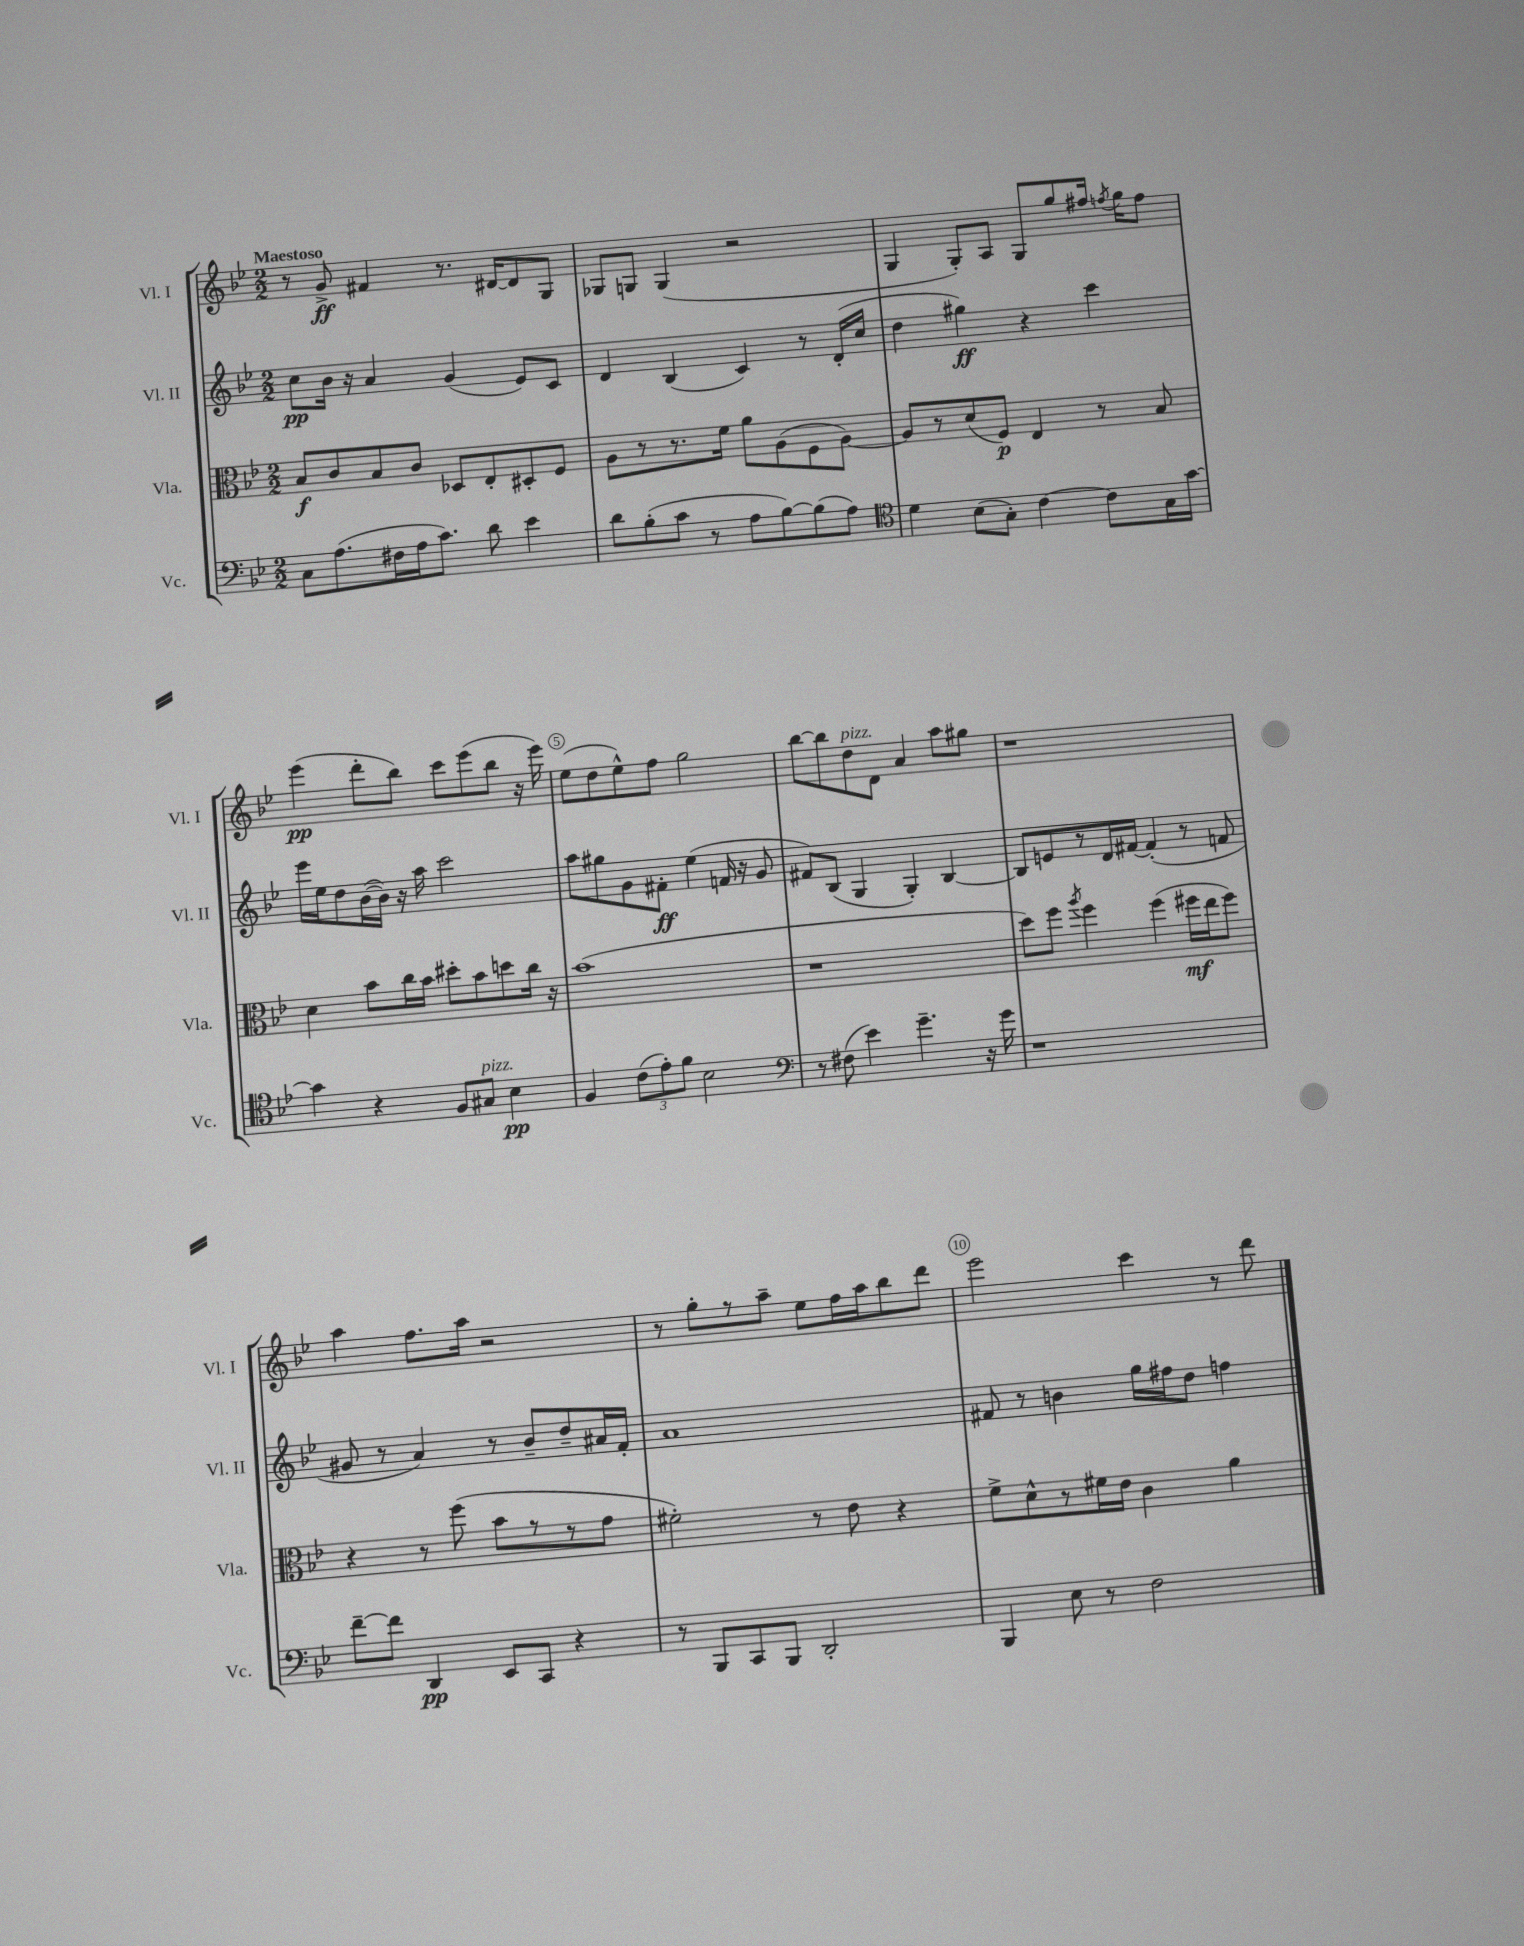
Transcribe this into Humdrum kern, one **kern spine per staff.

**kern	**dynam	**kern	**dynam	**kern	**dynam	**kern	**dynam
*part4	*part4	*part3	*part3	*part2	*part2	*part1	*part1
*staff4	*staff4	*staff3	*staff3	*staff2	*staff2	*staff1	*staff1
*I"Vc.	*	*I"Vla.	*	*I"Vl. II	*	*I"Vl. I	*
*I'Vc.	*	*I'Vla.	*	*I'Vl. II	*	*I'Vl. I	*
*clefF4	*	*clefC3	*	*clefG2	*	*clefG2	*
*k[b-e-]	*	*k[b-e-]	*	*k[b-e-]	*	*k[b-e-]	*
*M2/2	*	*M2/2	*	*M2/2	*	*M2/2	*
=1	=1	=1	=1	=1	=1	=1	=1
!	!	!	!	!	!	!LO:TX:a:B:t=Maestoso	!
8C\L	.	8B-/L	f	8cc\L	pp	8r	.
(8.A\	.	8c/	.	16b-\Jk	.	8g^/	ff
.	.	.	.	16r	.	.	.
.	.	8B-/	.	4a/	.	4f#X/	.
16F#X\L	.	.	.	.	.	.	.
16A\J	.	8c/J	.	.	.	.	.
8.c\J)	.	.	.	.	.	.	.
.	.	8D-X/L	.	(4g/	.	8.r	.
8d\	.	8E-'/	.	.	.	.	.
.	.	.	.	.	.	[16d#X/KL	.
4e-\	.	8D#X'/	.	8e-/L)	.	8d#/]	.
.	.	8F/J	.	8c/J	.	8G/J	.
=2	=2	=2	=2	=2	=2	=2	=2
8d\L	.	8A\L	.	4d/	.	8G-X/L	.
(8B-'\	.	8r	.	.	.	8Gn/J	.
8c\J	.	8.r	.	(4B-/	.	(4G/	.
8r	.	.	.	.	.	.	.
.	.	16f\Jk	.	.	.	.	.
8A\L	.	8a\L	.	4c/)	.	2r	.
[8B-\)	.	(8A\	.	.	.	.	.
(8B-\]	.	8F\	.	8r	.	.	.
8A\J)	.	[8A\J)	.	(16d'/LL	.	.	.
.	.	.	.	16cc/JJ	.	.	.
=3	=3	=3	=3	=3	=3	=3	=3
*clefC4	*	*	*	*	*	*	*
4d\	.	8A/L]	.	4dd\	.	4G/	.
.	.	8r	.	.	.	.	.
(8B-\L	.	(8d/	.	4gg#X\)	ff	8G'/L)	.
8G'\J)	.	8F/J)	p	.	.	8A/J	.
[4c\	.	4E-/	.	4r	.	8G/L	.
.	.	.	.	.	.	8gg/	.
8c\L]	.	8r	.	4ccc\	.	16ff#X/Jk	.
.	.	.	.	.	.	8qffn/	.
.	.	.	.	.	.	16gg\KL	.
16G\L	.	8B-/	.	.	.	8ff\J	.
[16g\JJ	.	.	.	.	.	.	.
!!LO:LB:g=z
=4	=4	=4	=4	=4	=4	=4	=4
4g\]	.	4d\	.	16eee-\LL	.	(4eee-\	pp
.	.	.	.	16ee-\J	.	.	.
.	.	.	.	8dd\	.	.	.
4r	.	8b-\L	.	([16b-\L	.	8ddd'\L	.
.	.	.	.	16b-\JJ])	.	.	.
.	.	16cc\L	.	16r	.	8bb-\J)	.
.	.	16b-\JJ	.	16aa\	.	.	.
8F/L	.	8dd#X'\L	.	2ccc\	.	8ccc\L	.
!LO:TX:a:i:t=pizz.	!	!	!	!	!	!	!
8G#X/J	.	8b-\	.	.	.	(8eee-\	.
4B-\	pp	8ddn\	.	.	.	8bb-\J	.
.	.	16cc\Jk	.	.	.	16r	.
.	.	16r	.	.	.	16eee-\)	.
=5	=5	=5	=5	=5	=5	=5	=5
4F/	.	(1b-	.	8aa\L	.	(8ee-\L	.
.	.	.	.	8gg#X\	.	8dd\	.
(12c\L	.	.	.	8g\	.	8ee-^^\)	.
12e-'\)	.	.	.	.	.	.	.
.	.	.	.	8f#X'\J	ff	8ff\J	.
12f\J	.	.	.	.	.	.	.
2B-\	.	.	.	(4ee-\	.	2gg\	.
.	.	.	.	16fn/	.	.	.
.	.	.	.	16r	.	.	.
.	.	.	.	8g/	.	.	.
=6	=6	=6	=6	=6	=6	=6	=6
*clefF4	*	*	*	*	*	*	*
8r	.	1r	.	8f#X/L)	.	[8bb-\L	.
(8F#X\	.	.	.	(8B-/J	.	8bb-\]	.
!	!	!	!	!	!	!LO:TX:a:i:t=pizz.	!
4e-\)	.	.	.	4G/	.	8dd\	.
.	.	.	.	.	.	8d\J	.
4.g~\	.	.	.	4G'/)	.	4a/	.
.	.	.	.	[4B-/	.	8aa\L	.
16r	.	.	.	.	.	8gg#X\J	.
16g\	.	.	.	.	.	.	.
=7	=7	=7	=7	=7	=7	=7	=7
1r	.	8dd\L)	.	8B-/L]	.	1r	.
.	.	8ff\J	.	8en/	.	.	.
.	.	8qaa/	.	.	.	.	.
.	.	4ff\	.	8r	.	.	.
.	.	.	.	16d/L	.	.	.
.	.	.	.	[16f#X/JJ	.	.	.
.	.	(4ff\	.	(4f#'/]	.	.	.
.	.	16ff#X\LL	mf	8r	.	.	.
.	.	16ee-\J	.	.	.	.	.
.	.	8ff#\J)	.	8fn/	.	.	.
!!LO:LB:g=z
=8	=8	=8	=8	=8	=8	=8	=8
[8f~\L	.	4r	.	8g#X/	.	4aa\	.
8f\J]	.	.	.	8r	.	.	.
4DD/	pp	8r	.	4a/)	.	8.ff\L	.
.	.	(8ff\	.	.	.	.	.
.	.	.	.	.	.	16aa\Jk	.
8EE-/L	.	8b-\L	.	8r	.	2r	.
8CC/J	.	8r	.	8b-~/L	.	.	.
4r	.	8r	.	8dd~/	.	.	.
.	.	8g\J	.	16a#X/L	.	.	.
.	.	.	.	16f'/JJ	.	.	.
=9	=9	=9	=9	=9	=9	=9	=9
8r	.	2f#X'\)	.	1a	.	8r	.
8BBB-/L	.	.	.	.	.	8gg'\L	.
8CC/	.	.	.	.	.	8r	.
8BBB-/J	.	.	.	.	.	8aa~\J	.
2DD'/	.	8r	.	.	.	8ee-\L	.
.	.	8e-\	.	.	.	16ff\L	.
.	.	.	.	.	.	16aa\J	.
.	.	4r	.	.	.	8bb-\	.
.	.	.	.	.	.	8ddd\J	.
=10	=10	=10	=10	=10	=10	=10	=10
4BBB-/	.	8f^\L	.	8f#X/	.	2eee-\	.
.	.	8d^^\	.	8r	.	.	.
8E-\	.	8r	.	4bn\	.	.	.
8r	.	16f#X\L	.	.	.	.	.
.	.	16e-\JJ	.	.	.	.	.
2F\	.	4c\	.	16gg\LL	.	4ccc\	.
.	.	.	.	16ff#X\J	.	.	.
.	.	.	.	8dd\J	.	.	.
.	.	4a\	.	4ffn\	.	8r	.
.	.	.	.	.	.	8ddd\	.
==	==	==	==	==	==	==	==
*-	*-	*-	*-	*-	*-	*-	*-
